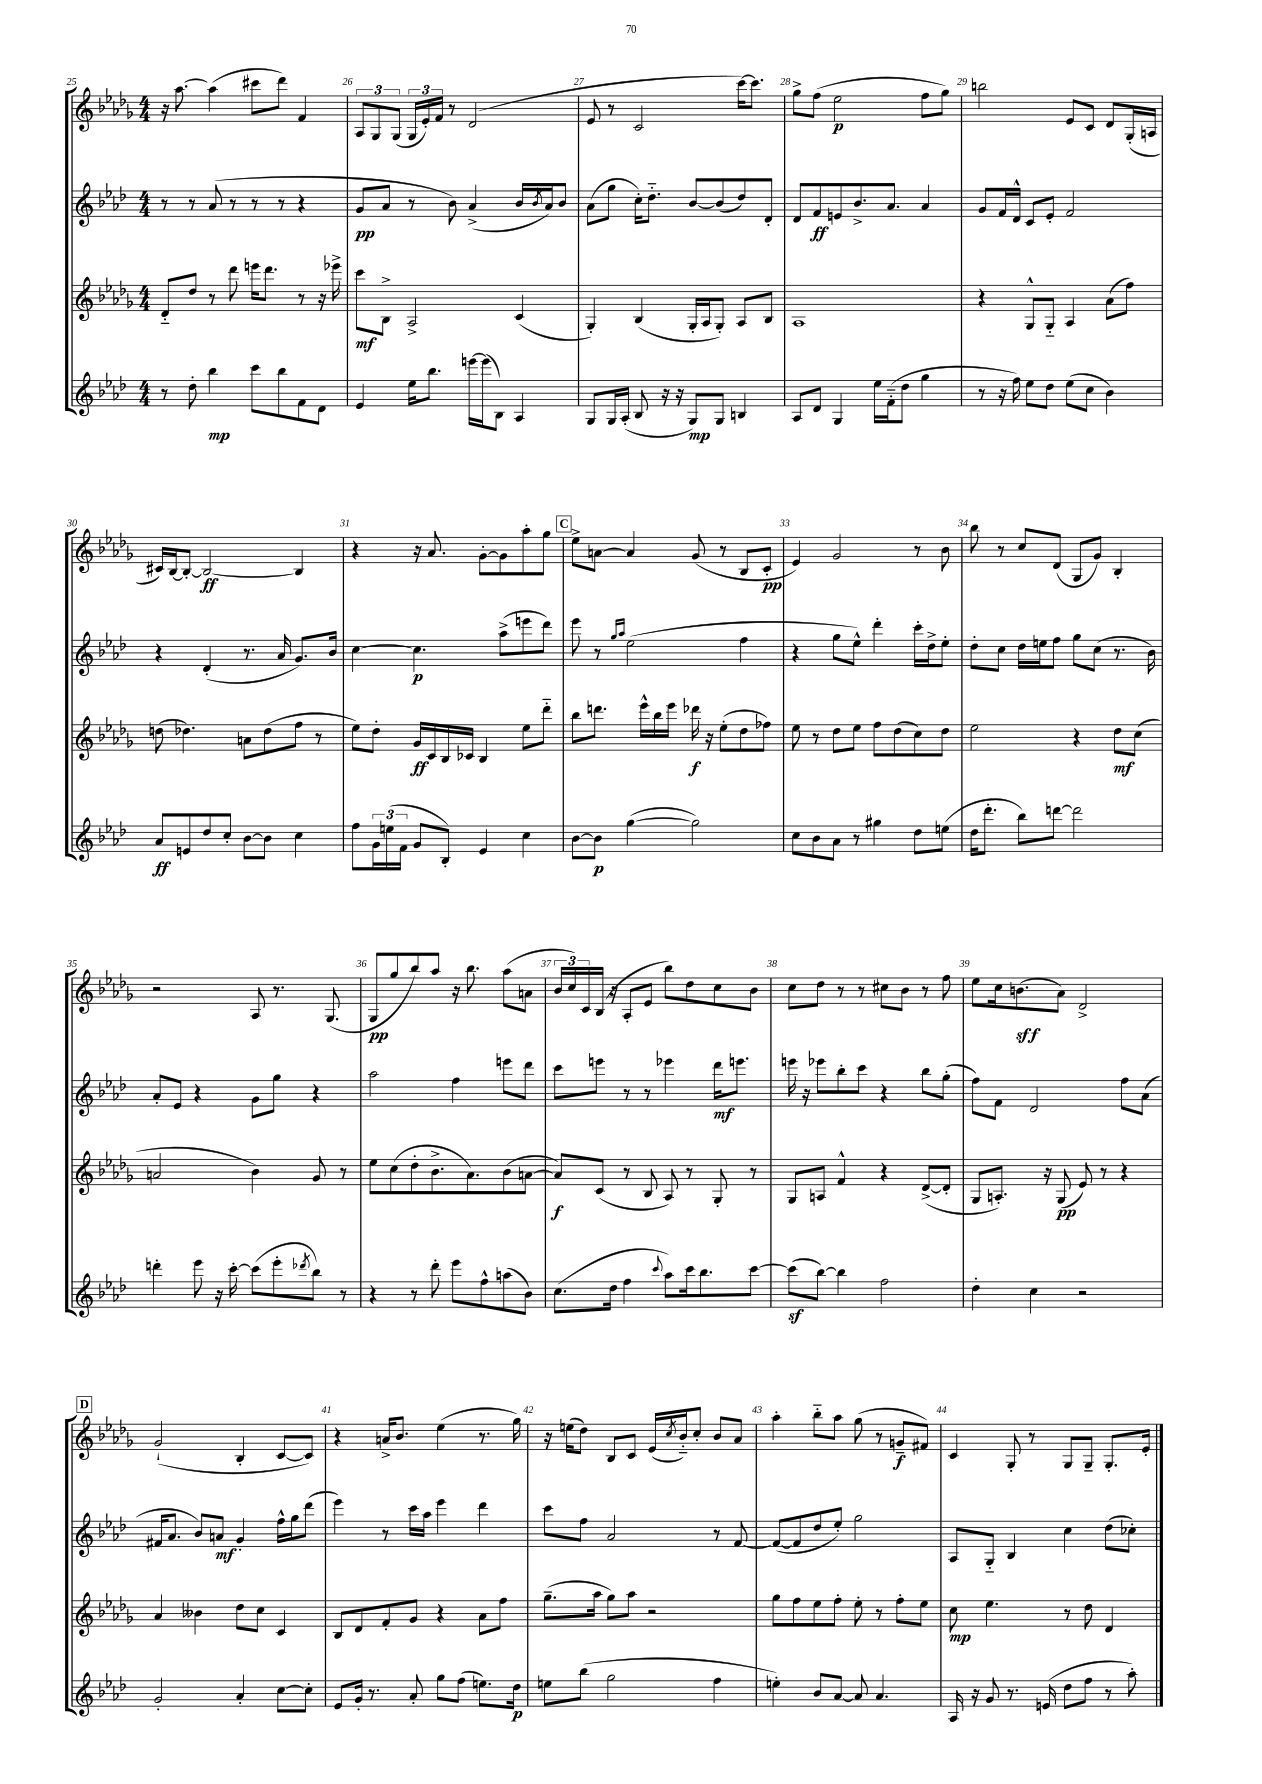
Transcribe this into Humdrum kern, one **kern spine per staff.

**kern	**kern	**kern	**kern
*staff4	*staff3	*staff2	*staff1
*clefG2	*clefG2	*clefG2	*clefG2
*k[b-e-a-d-]	*k[b-e-a-d-g-]	*k[b-e-a-d-]	*k[b-e-a-d-g-]
*M4/4	*M4/4	*M4/4	*M4/4
8r	8d-'~/L	8r	16r
.	.	.	[8.aa-\
8dd-'\	8dd-/J	8r	.
4bb-\	8r	(8a-/	(4aa-\]
.	8ddd-\	8r	.
8ccc\L	16eee\LK	8r	8ccc#\L
.	8.ddd-\J	.	.
8bb-\	.	8r	8ddd-\J)
8f\	8r	4r	4f/
8d-\J	16r	.	.
.	16eee-^\	.	.
=	=	=	=
4e-/	8ccc\L	8g/L	12A-/L
.	.	.	12G-/
.	8B-^\J	8a-/J	.
.	.	.	(12G-/J
16ee-\LK	2A-^/	8r	24G-/LL
.	.	.	24e-'/)
8.bb-\J	.	.	.
.	.	.	24f/JJ
.	.	8b-\)	8r
[16eee\LL	.	(4a-^/	(2d-/
(16eee\]J	.	.	.
8B-\J)	.	.	.
4A-/	(4c/	16b-/LL	.
.	.	8qb-/	.
.	.	16a-/J)	.
.	.	8b-/J	.
=	=	=	=
8G/L	4G-'/)	(8a-\L	8e-/
16G/L	.	8gg\J	8r
(16A-'/JJ	.	.	.
8B-/	(4B-/	16cc'\LK)	2c/
.	.	8.dd-'~\J	.
16r	.	.	.
16r	.	.	.
8G/L)	16G-'/LL	[8b-/L	.
.	16A-/J	.	.
8G/J	8G-'/J)	(8b-/]	.
4B/	8A-/L	8dd-/)	[16ccc\LK)
.	.	.	8.ccc\]J
.	8B-/J	8d-'/J	.
=	=	=	=
8A-/L	1A-	8d-/L	8gg-^\L
8d-/J	.	8f/	(8ff\J
4G/	.	8e/	2ee-\
.	.	8.b-^/	.
16ee-\LL	.	.	.
(16f'~\J	.	8.a-/J	.
8dd-\J	.	.	.
4gg\	.	4a-/	8ff\L
.	.	.	8gg-\J)
=	=	=	=
8r	4r	8g/L	2bb\
16r	.	16f/L	.
16ff\)	.	16d-^^/JJ	.
8ee-\L	8G-^^/L	8c/L	.
8dd-\J	8G-'~/J	8e-'/J	.
(8ee-\L	4A-/	2f/	8e-/L
8cc\J	.	.	8c/J
4b-\)	(8a-\L	.	8d-/L
.	8ff\J)	.	(16G-'/L
.	.	.	16A/JJ
=	=	=	=
8a-/L	(8dd\	4r	16c#/LL)
.	.	.	[16B-/J
8e/	4.dd-\)	.	8B-'/_J
8dd-/	.	(4d-'/	2B-/_
8cc'/J	.	.	.
[8b-\L	8a\L	8.r	.
8b-\]J	(8dd-\	.	.
.	.	16a-/	.
4cc\	8ff\J	8.g/L)	4B-/]
.	8r	.	.
.	.	16b-/Jk	.
=	=	=	=
8ff\L	8ee-\L)	[4cc\	4r
24g\L	8dd-'\J	.	.
(24ee\	.	.	.
24f\JJ	.	.	.
8g/L	16g-/LL	4.cc\]	16r
.	16c/	.	8.a-/
8B-'/J)	16B-/	.	.
.	16c-/JJ	.	.
4e-/	4B-/	.	[8g-'\L
.	.	(8aa-^\L	8g-\]
4cc\	8ee-\L	8eee\	8aa-'\
.	8ddd-'~\J	8ddd-\J)	8gg-\J
=	=	=	=
[8b-\L	8bb-\L	8eee-\	8ee-^\L
8b-\]J	8.ddd\J	8r	[8a\J
.	.	16qqgg/LL	.
.	.	16qqaa-/JJ	.
([4gg\	.	(2ee-\	4a/]
.	16eee-^^\LL	.	.
.	16bb-\	.	.
.	16eee-\JJ	.	.
2gg\])	16ddd-\	.	(8g-/
.	16r	.	.
.	(8ee-'\L	.	8r
.	8dd-\	4ff\	8B-/L
.	8ff-\J)	.	8c'/J
=	=	=	=
8cc\L	8ee-\	4r	4e-/)
8b-\	8r	.	.
8a-\J	8dd-\L	8gg\L	2g-/
8r	8ee-\J	8ee-^^\J)	.
4gg#\	8ff\L	4ddd-'\	.
.	(8dd-\	.	.
8dd-\L	8cc\)	16ccc'\LL	8r
.	.	16dd-^\J	.
(8ee\J	8dd-\J	8ee-'\J	8b-\
=	=	=	=
16dd-\LK	2ee-\	8dd-'\L	8bb-\
8.ddd-'\J	.	.	.
.	.	8cc\J	8r
8bb-\L)	.	16dd-\LL	8cc/L
.	.	16ee\J	.
[8ddd\J	.	8ff\J	(8d-/J
2ddd\]	4r	8gg\L	8G-/L
.	.	(8cc\J	8g-/J)
.	8dd-\L	8.r	4B-'/
.	(8cc\J	.	.
.	.	16b-\)	.
=	=	=	=
4ddd'\	2a/	8a-'/L	2r
.	.	8e-/J	.
8eee-\	.	4r	.
16r	.	.	.
[16ccc'\	.	.	.
(8ccc\]L	4b-\)	8g\L	8A-/
8eee-'\	.	8gg\J	8.r
8qddd-/	.	.	.
8bb-\J)	8g-/	4r	.
.	.	.	(8.G-/
8r	8r	.	.
=	=	=	=
4r	8ee-\L	2aa-\	8G-/L
.	(8cc\	.	8gg-/
8r	8dd-'\	.	8bb-/)
8ddd-'\	8.b-^\	.	8aa-/J
8eee-\L	.	4ff\	16r
.	8.a-\)	.	8.bb-\
8ff^^\	.	.	.
(8aa\	(8b-\	8eee\L	(8aa-\L
8b-\J)	[8a\J	8ddd-\J	8a\J
=	=	=	=
(8.cc\L	8a/]L)	8ccc\L	24b-/LL
.	.	.	24cc/)
.	.	.	24c/
.	(8c/J	8eee\J	(16B-/JJ
16dd-\Jk	.	.	16r
4ff\	8r	8r	8A-'/L
.	8B-/	8r	8e-/J
8qqccc/	.	.	.
8aa-\L)	8A-/)	4eee-\	8bb-\L)
16ccc\k	8r	.	8dd-\
8.bb-\	.	.	.
.	8G-'/	16ddd-\LK	8cc\
.	.	8.eee\J	.
[8ccc\J	8r	.	8b-\J
=	=	=	=
(8ccc\]L	8G-/L	16eee\	8cc\L
.	.	16r	.
[8bb-\J)	8A/J	8eee-\L	8dd-\J
4bb-\]	4f^^/	8bb-'\	8r
.	.	8ccc\J	8r
2ff\	4r	4r	8cc#\L
.	.	.	8b-\J
.	([8d-^/L	8bb-\L	8r
.	8d-'/]J	(8gg'\J	8ff\
=	=	=	=
4dd-'\	8G-/L	8ff\L)	8ee-\L
.	8.A'/J)	8f\J	16cc\k
.	.	.	(8.b\
4cc\	.	2d-/	.
.	16r	.	.
.	(8G-/	.	8a-\J)
2r	8e-/)	.	2d-^/
.	8r	.	.
.	4r	8ff\L	.
.	.	(8a-\J	.
=	=	=	=
2g'/	4a-/	16f#/LK	(2g-`/
.	.	8.a-/J	.
.	4b--\	8b-/L)	.
.	.	8a/J	.
4a-'/	8dd-\L	4g'/	4B-'/
.	8cc\J	.	.
[8cc\L	4c/	16ff^^\LL	[8c/L
.	.	16gg\J	.
8cc'\]J	.	(8ddd-\J	8c/]J)
=	=	=	=
8e-/L	8B-/L	4eee-\)	4r
16g'/Jk	8d-/	.	.
8.r	.	.	.
.	8f'/	8r	16a^/LK
.	.	.	8.b-/J
8a-'/	8g-/J	16ccc\LL	.
.	.	16aa-\JJ	.
8gg\L	4r	4eee-\	(4ee-\
(8ff\J	.	.	.
8.ee\L)	8a-\L	4ddd-\	8.r
.	8ff\J	.	.
16dd-\Jk	.	.	16gg-\)
=	=	=	=
8ee\L	(8.gg-~\L	8ccc\L	16r
.	.	.	(16ee\LK
(8bb-\J	.	8ff\J	8dd-\J)
.	16aa-\Jk	.	.
2gg\	8gg-\L)	2a-/	8B-/L
.	8aa-\J	.	8c/J
.	2r	.	(16e-/LL
.	.	.	8qcc/
.	.	.	16b-'~/J)
.	.	.	8cc'/J
4ff\	.	8r	8b-/L
.	.	[8f/	8a-/J
=	=	=	=
4ee'\)	8gg-\L	(8f/_L	4aa-'\
.	8ff\	8f/]	.
8b-/L	8ee-\	8dd-/	8bb-'~\L
[8a-/J	8ff'\J	8ee-'/J)	8aa-\J
8a-/]	8ee-'\	2gg\	(8gg-\
4.a-/	8r	.	8r
.	8ff'\L	.	8g~/L
.	8ee-\J	.	8f#/J)
=	=	=	=
16A-/	8cc\	8A-/L	4c/
16r	.	.	.
8g/	4.ee-\	8G'~/J	.
8.r	.	4B-/	8G-'/
.	.	.	8r
(16e/	.	.	.
8dd-\L	8r	4cc\	8G-/L
8ff\J	8dd-\	.	8G-~/J
8r	4d-/	(8dd-\L	8.G-'/L
8aa-'\)	.	8cc-'\J)	.
.	.	.	16e-'/Jk
==	==	==	==
*-	*-	*-	*-
